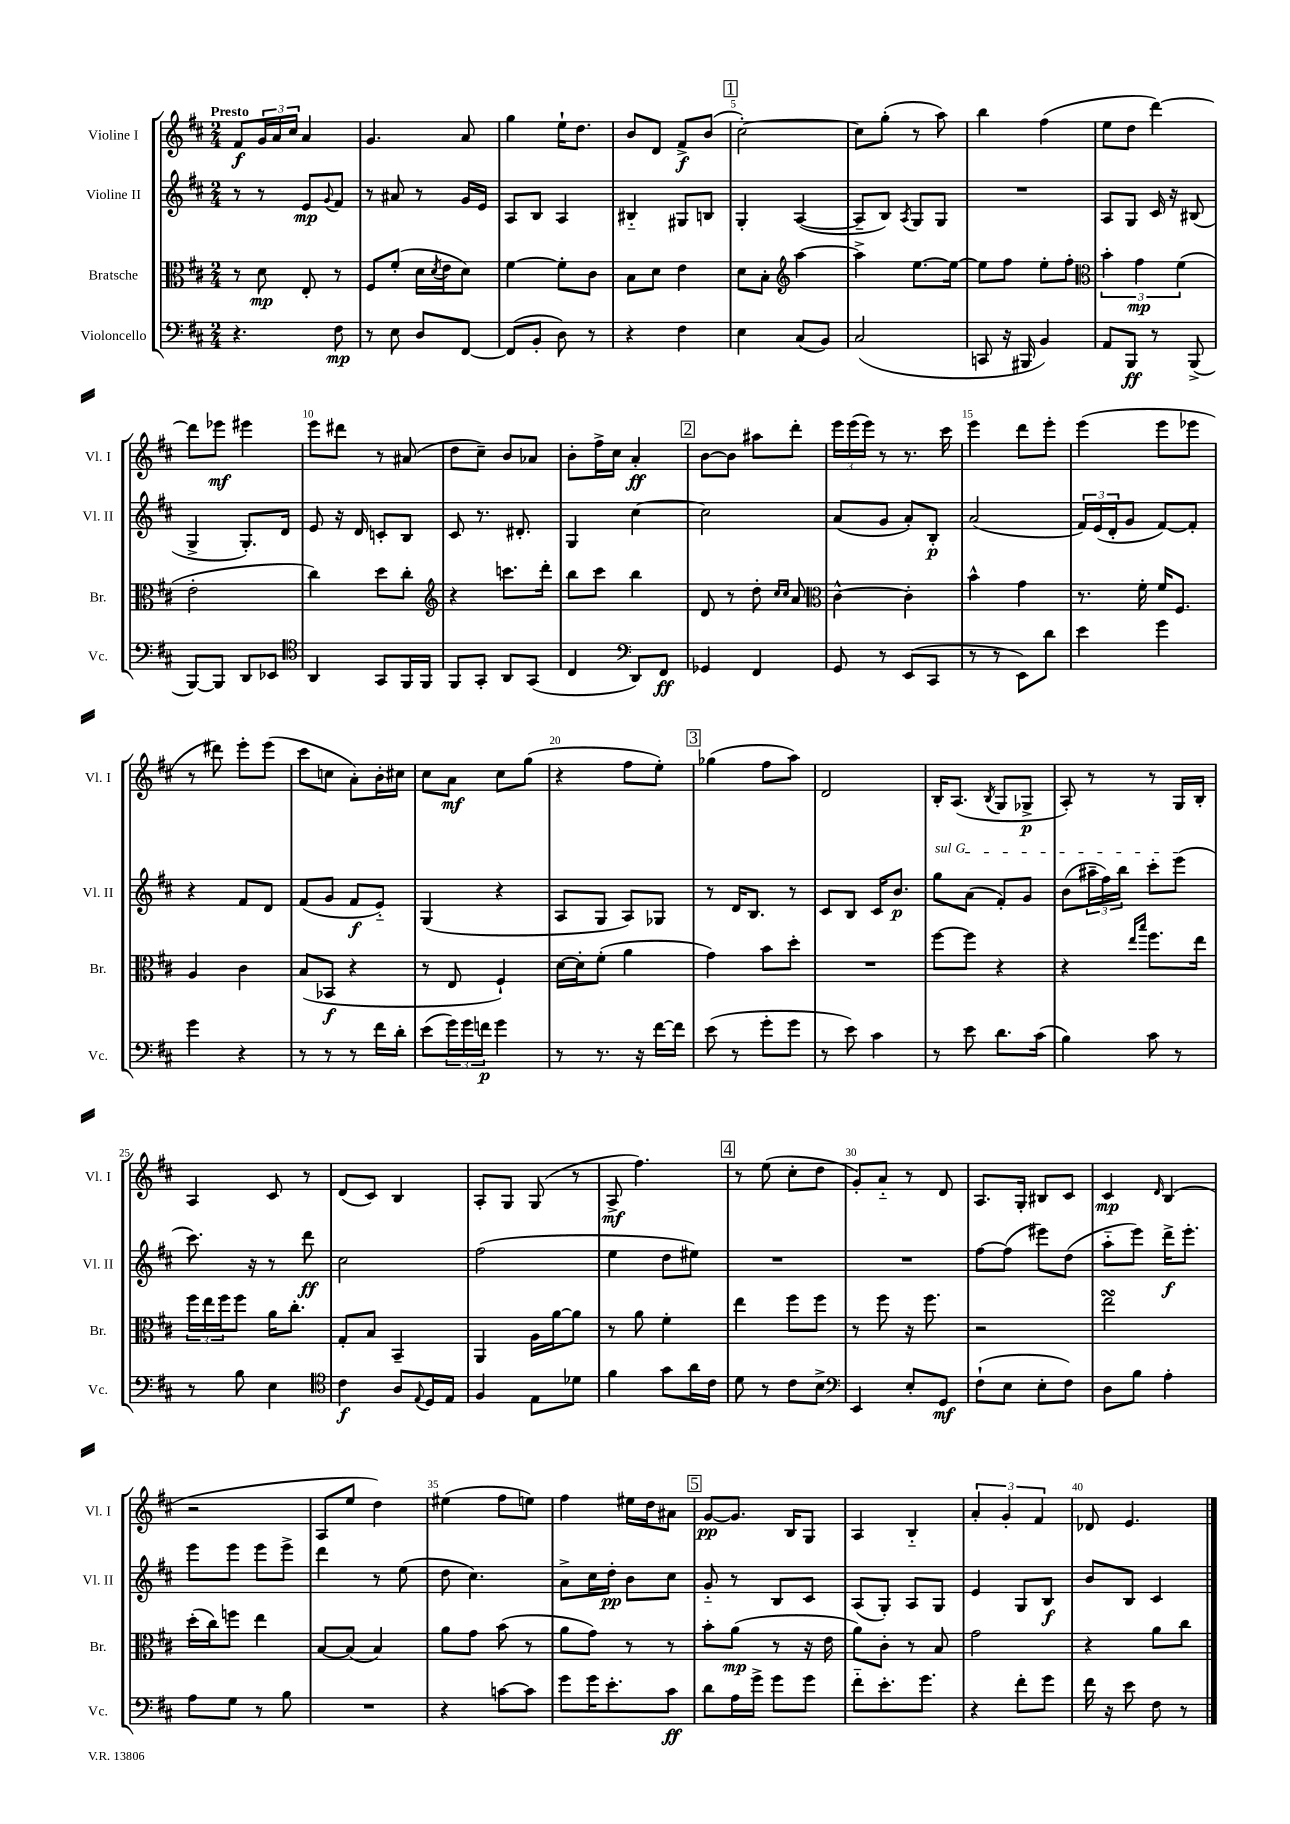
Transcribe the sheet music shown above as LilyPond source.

<<
\new StaffGroup <<
\new Staff = "s0" \with { instrumentName = "Violine I" shortInstrumentName = "Vl. I" } {
    \clef treble \key d \major \numericTimeSignature \time 2/4 \tempo "Presto"
    fis'8\f \tuplet 3/2 { g'16 a'16 cis''16 } a'4 |
    g'4. a'8 |
    g''4 e''16-! d''8. |
    b'8 d'8 fis'8->\f b'8( |
    \mark \markup { \box "1" } cis''2~-.) |
    cis''8 g''8-.( r8 a''8) |
    b''4 fis''4( |
    e''8 d''8 d'''4~) |
    d'''8 ees'''8\mf eis'''4 |
    e'''8 dis'''8 r8 ais'8( |
    d''8 cis''8--) b'8 aes'8 |
    b'8-. fis''16-> cis''16 a'4-.\ff |
    \mark \markup { \box "2" } b'8~ b'8 ais''8 d'''8-. |
    \tuplet 3/2 { e'''16 e'''16( e'''16) } r8 r8. cis'''16 |
    e'''4 d'''8 e'''8-. |
    e'''4( e'''8 ees'''8 |
    r8 dis'''8) e'''8-. e'''8( |
    cis'''8 c''8 a'8-.) b'16-. cis''16 |
    cis''8 a'8\mf cis''8 g''8( |
    r4 fis''8 e''8-.) |
    \mark \markup { \box "3" } ges''4( fis''8 a''8) |
    d'2 |
    b16-. a8.( \acciaccatura { b8 } g8 ges8->\p |
    a8-.) r8 r8 g16 b16-. |
    a4 cis'8 r8 |
    d'8( cis'8) b4 |
    a8-. g8 g8( r8 |
    a8->\mf fis''4.) |
    \mark \markup { \box "4" } r8 e''8( cis''8-. d''8 |
    g'8-.) a'8-_ r8 d'8 |
    a8. g16-. bis8 cis'8 |
    cis'4\mp \grace { d'16 } b4( |
    r2 |
    a8 e''8 d''4) |
    eis''4( fis''8 e''8) |
    fis''4 eis''16 d''16 ais'8 |
    \mark \markup { \box "5" } g'8~\pp g'8. b16 g8 |
    a4 b4-_ |
    \tuplet 3/2 { a'4-. g'4-. fis'4 } |
    des'8 e'4. \bar "|." |
}
\new Staff = "s1" \with { instrumentName = "Violine II" shortInstrumentName = "Vl. II" } {
    \clef treble \key d \major \numericTimeSignature \time 2/4
    r8 r8 e'8\mp \appoggiatura { g'8 } fis'8 |
    r8 ais'8 r8 g'16 e'16 |
    a8 b8 a4 |
    bis4-_ gis8 b8 |
    \mark \markup { \box "1" } g4-. a4~( |
    a8-- b8) \acciaccatura { a8 } g8 g8 |
    R2 |
    a8 g8 cis'16 r16 bis8( |
    g4-> g8.-.) d'16 |
    e'8 r16 d'16 c'8-. b8 |
    cis'8 r8. dis'8.-. |
    g4 cis''4~ |
    \mark \markup { \box "2" } cis''2 |
    a'8( g'8 a'8-.) b8-.\p |
    a'2( |
    \tuplet 3/2 { fis'16) e'16( d'16-. } g'8 fis'8~) fis'8-. |
    r4 fis'8 d'8 |
    fis'8( g'8 fis'8\f e'8-_) |
    g4( r4 |
    a8 g8 a8) ges8 |
    \mark \markup { \box "3" } r8 d'16 b8. r8 |
    cis'8 b8 cis'16 b'8.\p |
    \once \override TextSpanner.bound-details.left.text = \markup { \italic "sul G" } g''8\startTextSpan a'8( fis'8-.) g'8 |
    b'8( \tuplet 3/2 { ais''16-- fis''16) b''16 } cis'''8-. e'''8\stopTextSpan( |
    cis'''8.) r16 r8 d'''8\ff |
    cis''2 |
    fis''2( |
    e''4 d''8 eis''8) |
    \mark \markup { \box "4" } R2 |
    R2 |
    fis''8~ fis''8( eis'''8) d''8( |
    a''8-_ e'''8) d'''16->\f e'''8.-. |
    e'''8 e'''8 e'''8 e'''8-> |
    d'''4 r8 e''8( |
    d''8 cis''4.) |
    a'8-> cis''16 d''16-.\pp b'8 cis''8 |
    \mark \markup { \box "5" } g'8-_ r8 b8 cis'8 |
    a8( g8-.) a8 g8 |
    e'4 g8 b8\f |
    b'8 b8 cis'4 \bar "|." |
}
\new Staff = "s2" \with { instrumentName = "Bratsche" shortInstrumentName = "Br." } {
    \clef alto \key d \major \numericTimeSignature \time 2/4
    r8 d'8\mp e8-. r8 |
    fis8 fis'8-.( d'16 \acciaccatura { d'8 } e'16 d'8) |
    fis'4~ fis'8-. cis'8 |
    b8 d'8 e'4 |
    \mark \markup { \box "1" } d'8 b8-. \clef treble a''4~ |
    a''4-> e''8.~ e''16~ |
    e''8 fis''8 e''8-. fis''8-. |
    \clef alto \tuplet 3/2 { b'4-. g'4\mp fis'4( } |
    e'2-. |
    cis''4) d''8 cis''8-. |
    \clef treble r4 c'''8. d'''16-. |
    b''8 cis'''8 b''4 |
    \mark \markup { \box "2" } d'8 r8 d''8-. \grace { cis''16 cis''16 } a'8 |
    \clef alto cis'4~-^ cis'4-. |
    b'4-^ g'4 |
    r8. fis'16-. fis'16 fis8. |
    a4 cis'4 |
    b8( bes,8\f r4 |
    r8 e8 fis4-!) |
    d'16~ d'16-. fis'8-.( a'4 |
    \mark \markup { \box "3" } g'4) b'8 d''8-. |
    R2 |
    fis''8~ fis''8 r4 |
    r4 \grace { e''16 b''16 } fis''8. e''16 |
    \tuplet 3/2 { fis''16 e''16 fis''16 } fis''8 a'16 cis''8.-. |
    g8-. b8 b,4-- |
    a,4 a16 a'16~ a'8 |
    r8 a'8 fis'4-. |
    \mark \markup { \box "4" } e''4 fis''8 fis''8 |
    r8 fis''8 r16 fis''8. |
    r2 |
    e''2\turn |
    d''16-.( cis''16) f''8 e''4 |
    b8~ b8( b4) |
    a'8 g'8 b'8( r8 |
    a'8 g'8) r8 r8 |
    \mark \markup { \box "5" } b'8-. a'8\mp( r8 r16 e'16 |
    a'8) cis'8-. r8 b8 |
    g'2 |
    r4 a'8 cis''8 \bar "|." |
}
\new Staff = "s3" \with { instrumentName = "Violoncello" shortInstrumentName = "Vc." } {
    \clef bass \key d \major \numericTimeSignature \time 2/4
    r4. fis8\mp |
    r8 e8 d8 fis,8~ |
    fis,8( b,8-. d8) r8 |
    r4 fis4 |
    \mark \markup { \box "1" } e4 cis8( b,8) |
    cis2( |
    c,8 r16 bis,,16 b,4) |
    a,8 b,,8\ff r8 b,,8->( |
    b,,8~) b,,8 d,8 ees,8 |
    \clef tenor a,4 g,8 fis,16 fis,16 |
    fis,8 g,8-. a,8 g,8( |
    cis4 \clef bass d,8) fis,8\ff |
    \mark \markup { \box "2" } ges,4 fis,4 |
    g,8 r8 e,8( cis,8 |
    r8 r8 e,8) d'8 |
    e'4 g'4 |
    g'4 r4 |
    r8 r8 r8 fis'16 d'16-. |
    e'8( \tuplet 3/2 { g'16) g'16 f'16\p } g'4 |
    r8 r8. r16 fis'16~ fis'16 |
    \mark \markup { \box "3" } e'8( r8 g'8-. g'8 |
    r8 e'8) cis'4 |
    r8 e'8 d'8. cis'16( |
    b4) cis'8 r8 |
    r8 b8 e4 |
    \clef tenor cis'4\f a8 \appoggiatura { e8 } d16 e16 |
    fis4 e8 des'8 |
    fis'4 g'8 a'16 cis'16 |
    \mark \markup { \box "4" } d'8 r8 cis'8 b8-> |
    \clef bass e,4 e8-. g,8\mf |
    fis8-!( e8 e8-. fis8) |
    d8 b8 a4-. |
    a8 g8 r8 b8 |
    R2 |
    r4 c'8~ c'8 |
    g'8 g'16 e'8.-. cis'8\ff |
    \mark \markup { \box "5" } d'8 a16 g'16-> g'8 g'8 |
    fis'8-_ e'8.-. g'8. |
    r4 fis'8-. g'8 |
    fis'16 r16 e'8 fis8 r8 \bar "|." |
}
>>
>>
\layout { \context { \Score \override BarNumber.break-visibility = ##(#f #t #t) barNumberVisibility = #(every-nth-bar-number-visible 5) } }
